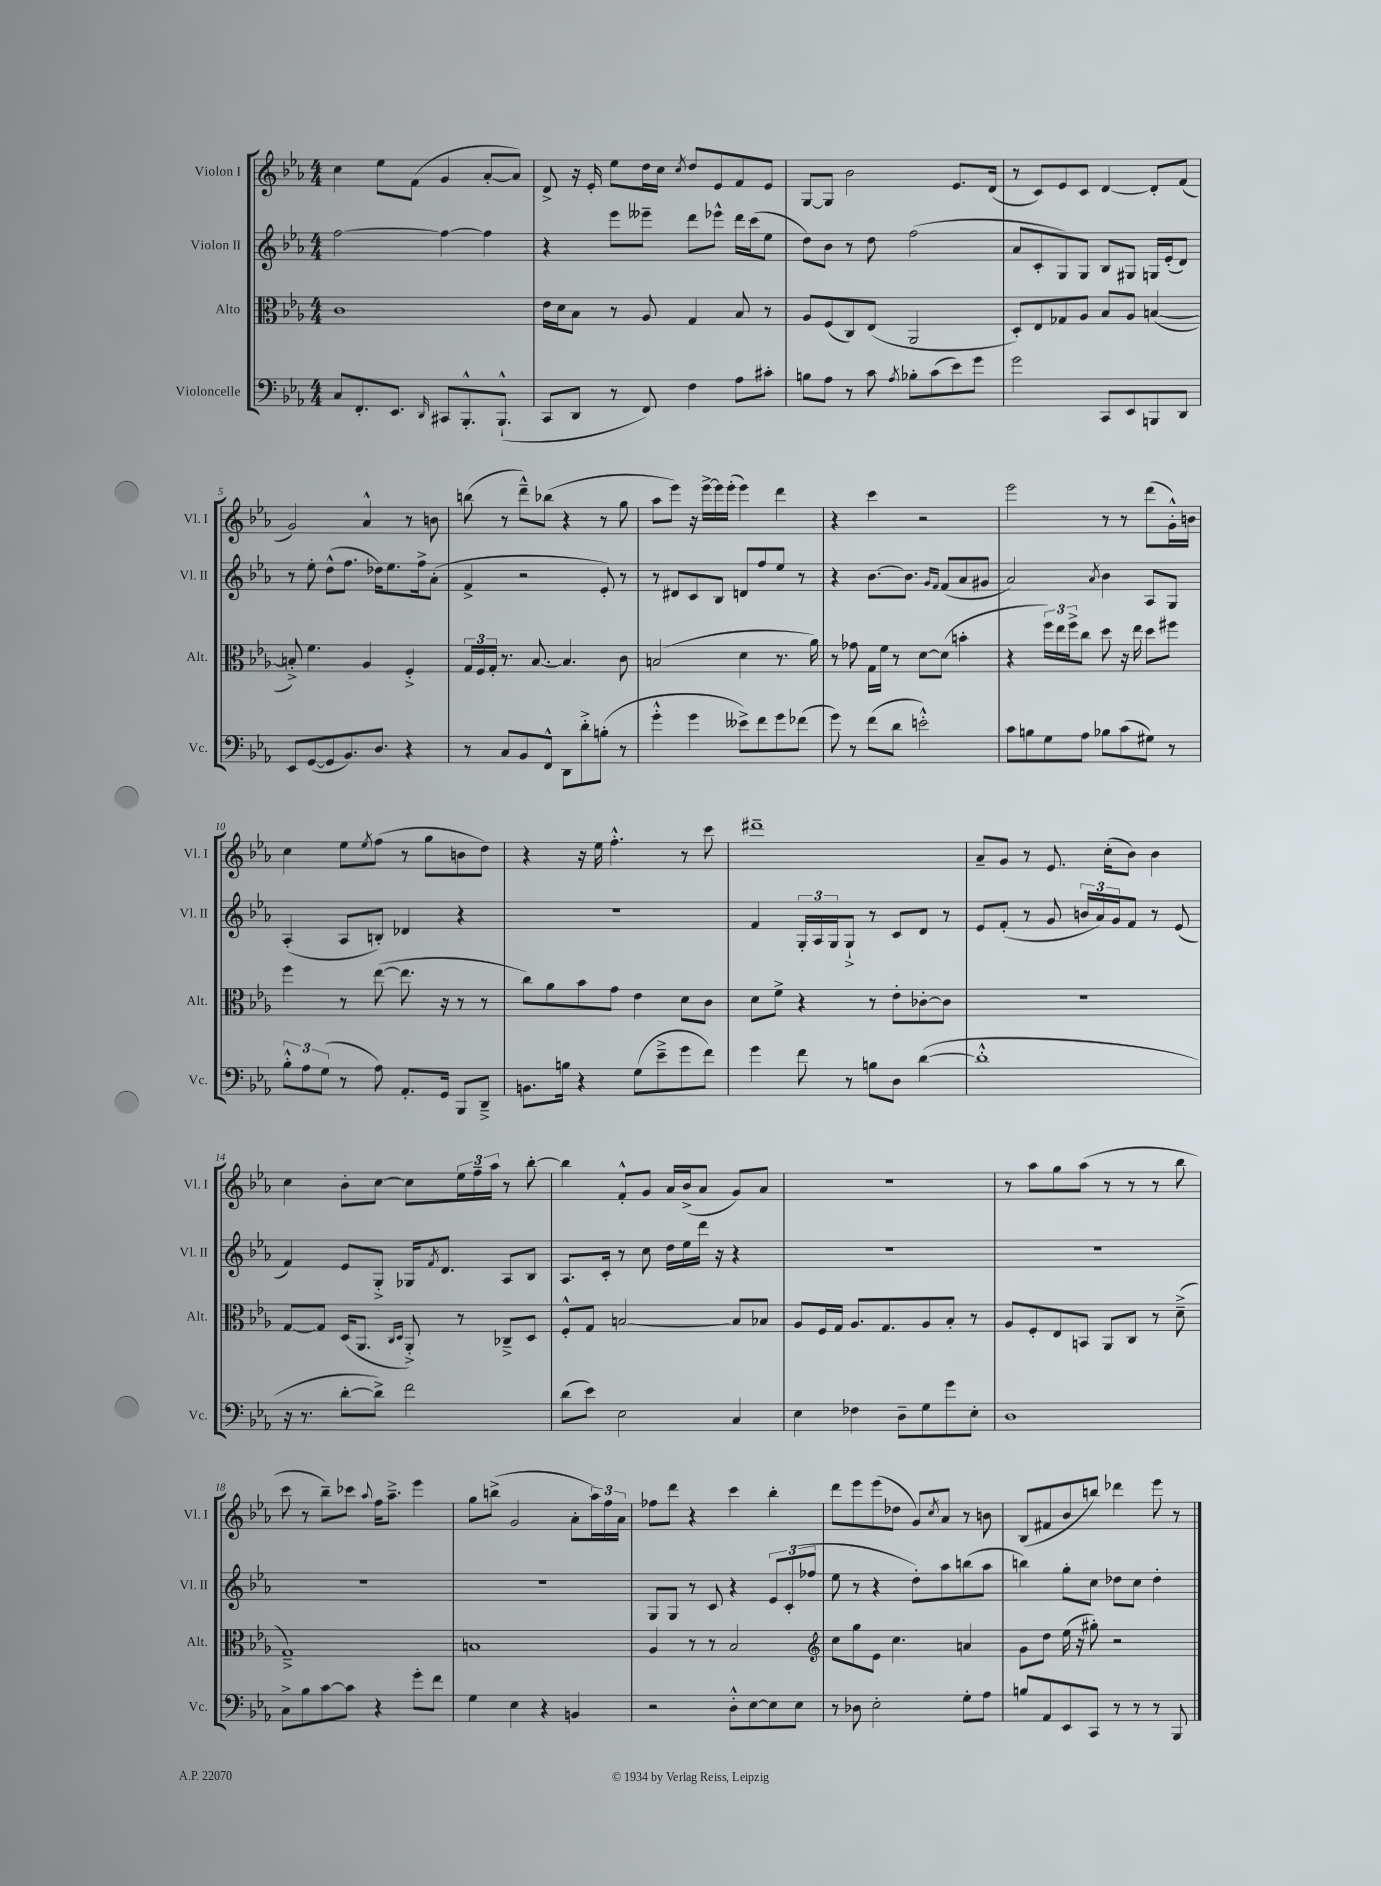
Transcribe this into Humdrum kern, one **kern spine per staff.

**kern	**kern	**kern	**kern
*part4	*part3	*part2	*part1
*staff4	*staff3	*staff2	*staff1
*I"Violoncelle	*I"Alto	*I"Violon II	*I"Violon I
*I'Vc.	*I'Alt.	*I'Vl. II	*I'Vl. I
*clefF4	*clefC3	*clefG2	*clefG2
*k[b-e-a-]	*k[b-e-a-]	*k[b-e-a-]	*k[b-e-a-]
*M4/4	*M4/4	*M4/4	*M4/4
=1	=1	=1	=1
8C/L	1c	[2ff\	4cc\
8.FF'/	.	.	.
.	.	.	8ee-\L
8.EE-/J	.	.	.
.	.	.	(8f\J
16qqDD/	.	.	.
8CC#X/L	.	4ff\_	4g/
8.BBB-'^^/	.	.	.
.	.	4ff\]	[8a-'/L
(8.BBB-`^^/J	.	.	.
.	.	.	8a-/J])
=2	=2	=2	=2
8CC/L	16e-\LL	4r	8d^/
.	16d\J	.	.
8DD/J	8B-\J	.	16r
.	.	.	16e-'/
8r	8r	8eee-\L	8ee-\L
8FF/)	8A-/	8eee--X~\J	16dd\L
.	.	.	16cc\JJ
.	.	.	8qcc/
4F\	4G/	8ddd\L	8dd/L
.	.	8eee-X^^\J	8e-/
8A-\L	8B-/	16ddd\LL	8f/
.	.	(16ccc\J	.
8c#X'\J	8r	8ee-\J	8e-/J
=3	=3	=3	=3
8Bn\L	8A-/L	8dd\L)	[8G/L
8A-\J	(8F/	8b-\J	8G/J]
8r	8C/)	8r	2b-\
8c\	(8E-/J	8dd\	.
8qA-/	.	.	.
8B-X'\L	2AA-/	(2ff\	.
(8c\	.	.	.
8e-\)	.	.	8.e-/L
8g\J	.	.	.
.	.	.	(16d/Jk
=4	=4	=4	=4
2g\	8D'/L)	8a-/L	8r
.	8E-/	8c'/	8c/L)
.	8G-X/	8G/)	8e-/
.	8A-/J	8G/J	8c/J
8CC/L	8B-/L	8B-/L	[4d/
8EE-/	8A-/J	8G#X/J	.
8BBBn/	([4Bn/	16Gn/LL	8d'/L]
.	.	(16e-'/J	.
8DD/J	.	8d/J)	(8f/J
!!LO:LB:g=z
=5	=5	=5	=5
8EE-/L	8Bn'^/])	8r	2g/)
([8GG/	4.f\	8ee-'\	.
8GG/]	.	(8dd^^\L	.
8.BB-/)	.	8.ff\J	.
.	4A-/	.	4a-^^/
8.D/J	.	16dd-X\KL)	.
.	.	8.ee-\	.
4r	4F'^/	.	8r
.	.	16ff^\k	.
.	.	(8a-'\J	8bn\
=6	=6	=6	=6
8r	24G/LL	4f^/	(8bbn\
.	24F/	.	.
.	24G'/JJ	.	.
8C/L	8.r	.	8r
8BB-/	.	2r	8ddd~^^\L)
.	[8.B-/	.	.
8FF^^/J	.	.	(8bb-X\J
8DD\L	4.B-/]	.	4r
8d'^\	.	.	.
(8Bn'\J	.	8e-'/)	8r
8r	8c\	8r	8gg\
=7	=7	=7	=7
4g'^^\	(2Bn/	8r	8aa-\L
.	.	8d#X/L	8eee-\J)
4g\	.	8c/	16r
.	.	.	[16eee-^\LL
.	.	8B-/J	16eee-\]
.	.	.	(16eee-'\JJ
8e--X^\L)	4d\	8dn/L	4eee-\)
8f\	.	8ff/	.
8g\	8.r	8ee-/J	4ddd\
(8f-X\J	.	8r	.
.	16a-\)	.	.
=8	=8	=8	=8
8g\)	8r	4r	4r
8r	8g-X\	.	.
(8f\L	16G\LL	[8.b-\L	4ccc\
.	16f\JJ	.	.
8d\J	8r	.	.
.	.	8.b-\J]	.
2en'^^\)	[8d\L	.	2r
.	.	16qqg/LL	.
.	.	16qqf/JJ	.
.	(8d\J]	(8f/L	.
.	4bn'\	8a-/	.
.	.	8g#X/J	.
=9	=9	=9	=9
8c\L	4r	2a-/)	2eee-\
8Bn\	.	.	.
8G\	24ff\LL)	.	.
.	24ee-\	.	.
.	24ff^\J	.	.
8A-\J	8cc\J	.	.
.	.	8qa-/	.
8B-X\L	8dd\	4b-\	8r
(8c\	16r	.	8r
.	16ee-\	.	.
8G#X\J)	8dd\L	8A-/L	(8ddd\L
8r	8ff#X\J	8G/J	16g'^^\L)
.	.	.	16bn\JJ
!!LO:LB:g=z
=10	=10	=10	=10
12B-'^^\L	4ff\	(4A-'/	4cc\
12A-\	.	.	.
(12G\J	.	.	.
8r	8r	8A-/L	8ee-\L
.	.	.	8qee-/
8A-\)	([8ee-\	8Bn'/J)	(8ff\J
8.AA-'/L	8.ee-\]	4d-X/	8r
.	.	.	8gg\L
16GG/Jk	16r	.	.
8BBB-/L	8r	4r	8bn\
8DD~^/J	8r	.	8dd\J)
=11	=11	=11	=11
8.BBn\L	8cc\L)	1r	4r
.	8a-\	.	.
16Bn\Jk	.	.	.
4r	8b-\	.	16r
.	.	.	16ee-\
.	8g\J	.	4.ff'^^\
(8G\L	4e-\	.	.
8e-~^\	.	.	.
8g\	8d\L	.	8r
8f\J)	8c\J	.	8ccc\
=12	=12	=12	=12
4g\	8d\L	4f/	1ddd#X~
.	8f^\J	.	.
8f\	4r	24G'/LL	.
.	.	24A-/	.
.	.	24G/J	.
8r	.	8G`^/J	.
8Bn\L	8r	8r	.
8D\J	8e-'\L	8c/L	.
([4d\	[8c-X'\	8d/J	.
.	8c-\J]	8r	.
=13	=13	=13	=13
1d'^^]	1r	8e-/L	8a-~/L
.	.	(8f'/J	8g/J
.	.	8r	8r
.	.	8g/	8.e-/
.	.	24bn/LL	.
.	.	24a-/)	.
.	.	.	(16cc'\KL
.	.	24g/J	.
.	.	8f/J	8b-\J)
.	.	8r	4b-\
.	.	(8e-/	.
!!LO:LB:g=z
=14	=14	=14	=14
16r	[8G/L	4f/)	4cc\
8.r	.	.	.
.	8G/J]	.	.
[8d'\L	(16D/KL	8e-/L	8b-'\L
.	8.AA-/J	.	.
8d^\J])	.	8G'^/J	[8cc\J
.	16qqC/LL	.	.
.	16qqD/JJ	.	.
2f\	8AA-'^/)	16G-X/KL	8cc\L]
.	.	8qf/	.
.	.	8.d/J	.
.	8r	.	24ee-\L
.	.	.	24ff~\
.	.	.	24aa-\JJ
.	8C-X~^/L	8A-/L	8r
.	8D/J	8B-/J	[8bb-'\
=15	=15	=15	=15
(8d\L	8F'^^/L	8.A-/L	4bb-\]
8e-\J)	8G/J	.	.
.	.	16c'/Jk	.
2E-\	[2Bn/	8r	8f'^^/L
.	.	8cc\	8g/J
.	.	16dd\LL	16a-/LL
.	.	16ee-\	(16b-^/J
.	.	16ddd\JJ	8a-/J
.	.	16r	.
4C/	8B/L]	4r	8g/L)
.	8B-X/J	.	8a-/J
=16	=16	=16	=16
4E-\	8A-/L	1r	1r
.	16F/L	.	.
.	16G/JJ	.	.
4F-X\	8.A-/L	.	.
.	8.G/	.	.
8D~\L	.	.	.
8G\	8A-/	.	.
8g\	8B-'/J	.	.
8E-'\J	8r	.	.
=17	=17	=17	=17
1D	8A-/L	1r	8r
.	8F'/	.	8aa-\L
.	8E-/	.	8gg\
.	8BBn/J	.	(8aa-\J
.	8AA-/L	.	8r
.	8C/J	.	8r
.	8r	.	8r
.	(8d~^\	.	8bb-\
!!LO:LB:g=z
=18	=18	=18	=18
8C^\L	1G~^)	1r	8ccc\
8B-\	.	.	8r
[8c\	.	.	8bb-~\L)
8c\J]	.	.	8ccc-X\J
.	.	.	8qqaa-/
4r	.	.	16ff\KL
.	.	.	8.aa-~^\J
8g'\L	.	.	4eee-\
8f\J	.	.	.
=19	=19	=19	=19
4G\	1Bn	1r	8gg\L
.	.	.	(8bbn^\J
4E-\	.	.	2g/
4r	.	.	.
4BBn/	.	.	8a-'\L
.	.	.	24aa-\L)
.	.	.	24ff\
.	.	.	24a-\JJ
=20	=20	=20	=20
2r	4A-/	8G/L	8ff-X\L
.	.	8G/J	8ddd\J
.	8r	8r	4r
.	8r	8c/	.
8D'^^\L	2B-/	4r	4ccc\
[8E-\	.	.	.
8E-\]	.	12e-/L	4bb-'\
.	.	(12c'/	.
8E-\J	.	.	.
.	.	12ff-X/J	.
=21	=21	=21	=21
*	*clefG2	*	*
8r	8cc\L	8ee-\	8ddd\L
8D-X\	8gg\	8r	8eee-\
2E-'\	8e-\J	4r	(8eee-\
.	4.cc\	.	8dd-X\J
.	.	8dd'\L)	8g/L)
.	.	.	8qcc/
.	.	8aa-\	8a-/J
8G'\L	4an/	(8bbn\	8r
8A-\J	.	8aa-\J	8bn\
=22	=22	=22	=22
8Bn/L	8g\L	4bbn\)	(8B-/L
8AA-/	8dd\J	.	8f#X/
8EE-/	(16ee-\	8gg'\L	8b-/
.	16r	.	.
8CC/J	8gg#X'\)	8cc\J	8bbn/J)
8r	2r	8dd-X\L	4ddd-X\
8r	.	8cc\J	.
8r	.	4dd-'\	8eee-\
8BBB-/	.	.	8r
==	==	==	==
*-	*-	*-	*-
